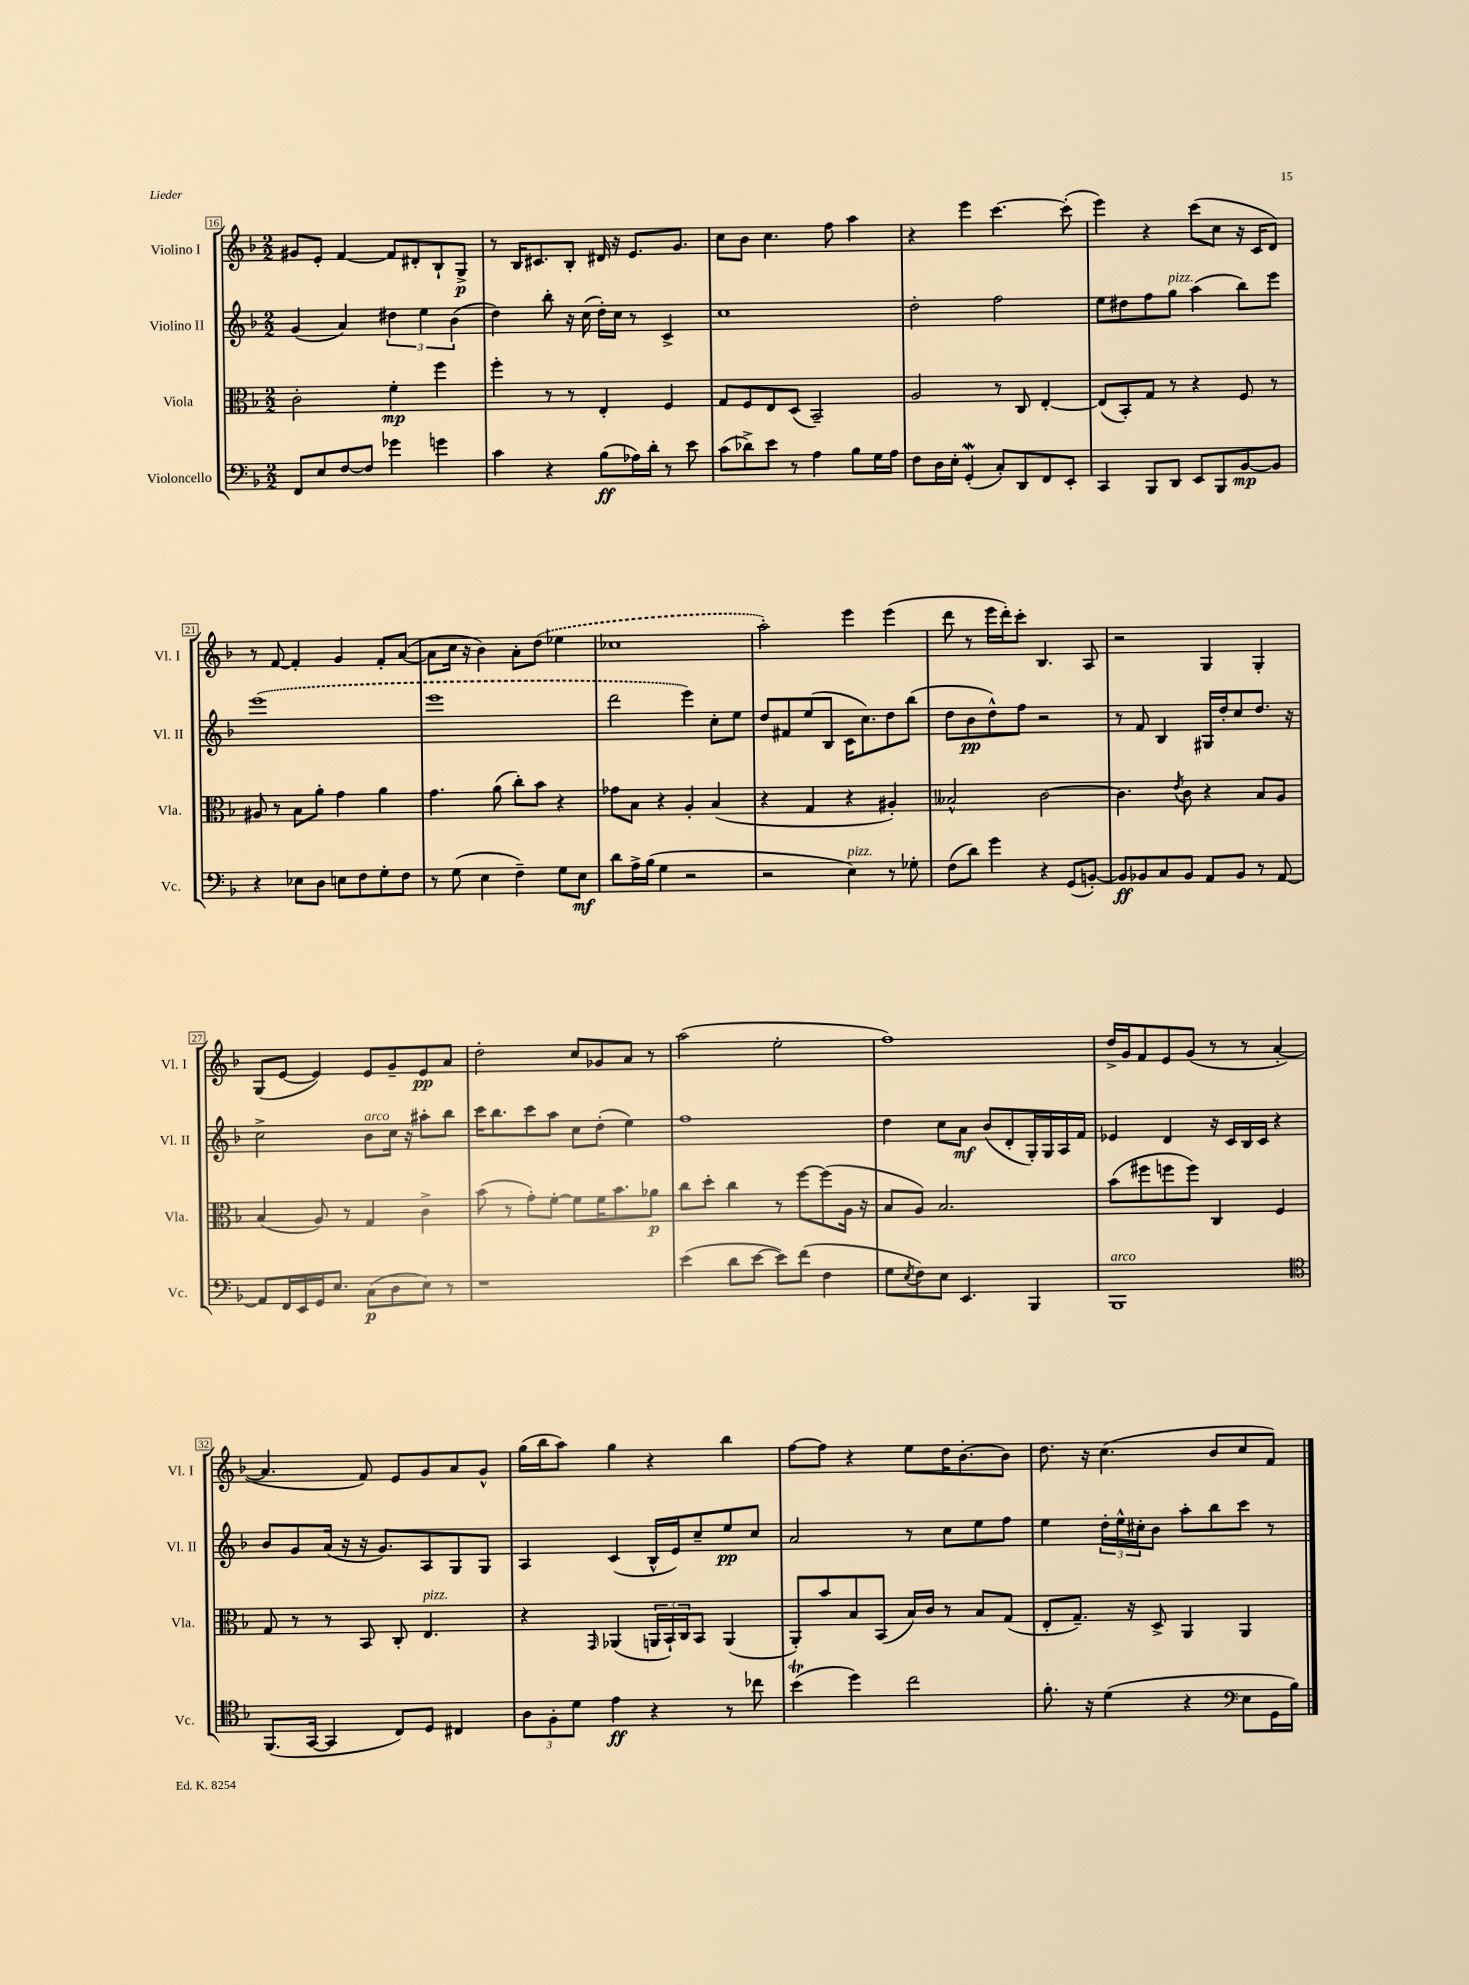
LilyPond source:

<<
\new StaffGroup <<
\new Staff = "s0" \with { instrumentName = "Violino I" shortInstrumentName = "Vl. I" } {
    \clef treble \key f \major \numericTimeSignature \time 2/2
    gis'8 e'8-. f'4~ f'8 dis'8-. bes8-! g8->\p |
    r8 bes16 cis'8. bes8-. dis'16 r16 e'8. g'8. |
    c''8 bes'8 c''4. f''8 a''4 |
    r4 e'''4 c'''4.~ c'''8-.( |
    e'''4) r4 c'''8( c''8 r16 c'16 d'8) |
    r8 f'8~ f'4-. g'4 f'8-. a'8~( |
    a'8 c''16 r16 bes'4) a'8-. \once \slurDashed d''8( ees''4 |
    ces''1 |
    a''2-.) e'''4 e'''4( |
    d'''8 r8 e'''16 d'''16-.) c'''8-. bes4. a8 |
    r2 g4 g4-. |
    g8( e'8~ e'4) e'8 g'8-- e'8\pp a'8 |
    d''2-. c''8 ges'8 a'8 r8 |
    a''2( e''2-. |
    f''1) |
    d''16-> g'16 f'8 e'8 g'8( r8 r8 a'4~-. |
    a'4. f'8) e'8 g'8 a'8 g'8-^ |
    g''16( bes''16 a''8) g''4 r4 bes''4 |
    f''8~ f''8 r4 e''8 d''16 bes'8.~-. bes'8 |
    d''8. r16 c''4.( bes'8 c''8 f'8) \bar "|." |
}
\new Staff = "s1" \with { instrumentName = "Violino II" shortInstrumentName = "Vl. II" } {
    \clef treble \key f \major \numericTimeSignature \time 2/2
    g'4( a'4) \tuplet 3/2 { dis''4 e''4 bes'4( } |
    d''4) bes''8-. r16 c''16( d''16-.) c''16 r8 c'4-> |
    c''1 |
    d''2-. f''2 |
    e''8 dis''8 f''8 g''8^\markup { \italic "pizz." } a''4( bes''8) e'''8 |
    \once \slurDashed e'''1( |
    e'''1 |
    d'''2 e'''4) c''8-. e''8 |
    d''8 fis'8 e''8( bes8 c'16 c''8.) d''8 bes''8( |
    d''8 bes'8\pp d''8-^) f''8 r2 |
    r8 f'8 bes4 gis16 d''16-. c''8 d''8. r16 |
    c''2-> bes'8^\markup { \italic "arco" } c''16 r16 ais''8-. bes''8 |
    c'''16 bes''8. c'''8 a''8 c''8 d''8-.( e''4) |
    f''1 |
    d''4 c''8 a'8\mf bes'8( d'8-. g16-.) g16 a16 f'16 |
    ees'4 d'4 r16 c'16 bes16 c'16 r4 |
    bes'8 g'8 a'16( r16 r16 g'8.) a8 g8 g8 |
    a4 c'4( bes16-^ e'16) c''8-- e''8\pp c''8 |
    a'2 r8 c''8 e''8 f''8 |
    e''4 \tuplet 3/2 { d''16-. e''16-^ cis''16-. } bes'8 a''8-. bes''8 c'''8 r8 \bar "|." |
}
\new Staff = "s2" \with { instrumentName = "Viola" shortInstrumentName = "Vla." } {
    \clef alto \key f \major \numericTimeSignature \time 2/2
    c'2-. f'4-.\mp f''4 |
    f''4-. r8 r8 e4-. f4 |
    g8 f8 e8 d8( bes,2--) |
    a2 r8 c8 e4~-. |
    e8( bes,8-.) g8 r8 r4 f8 r8 |
    ais8 r8 bes8 a'8-. g'4 a'4 |
    g'4. a'8( c''8-.) bes'8 r4 |
    ges'8 bes8 r4 a4-. bes4( |
    r4 g4 r4 ais4-.) |
    beses2-^ c'2~ |
    c'4. \acciaccatura { e'8 } c'8 r4 bes8 a8 |
    bes4( a8) r8 g4 c'4-> |
    bes'8( r8 g'8-.) f'8~-. f'8 f'16 bes'8. aes'8\p |
    c''8 d''8-. c''4 r8 f''8~ f''8( a16 r16 |
    bes8 a8) bes2. |
    bes'8( fis''8 f''8 f''8) c4 f4 |
    g8 r8 r8 bes,8 c8-. e4.^\markup { \italic "pizz." } |
    r4 \grace { g,16 } aes,4( \tuplet 3/2 { a,16 bes,16-!) c16 } bes,8 a,4( |
    a,8-.) bes'8 bes8 bes,8( bes16) c'16 r8 bes8 g8( |
    e8-. g8.--) r16 d8-> a,4 a,4 \bar "|." |
}
\new Staff = "s3" \with { instrumentName = "Violoncello" shortInstrumentName = "Vc." } {
    \clef bass \key f \major \numericTimeSignature \time 2/2
    f,8 e8 f8~ f8 ges'4 g'4 |
    c'4 r4 bes8\ff( aes16) d'16-. r8 e'8 |
    c'8( des'8->) e'8 r8 a4 bes8 g16 a16 |
    f8 d16 e16-. g,4-.\mordent( c8-.) d,8 f,8 e,8-. |
    c,4 bes,,8 d,8 e,8 bes,,8 bes,8~\mp bes,8 |
    r4 ees8 d8 e8 f8 g8-. f8 |
    r8 g8( e4 f4--) g8 e8\mf |
    d'8 a16-> bes16( g4 r2 |
    r2 e4^\markup { \italic "pizz." }) r8 ges8-. |
    f8( d'8) g'4 r4 g,8( b,8~-.) |
    b,8\ff bes,8 c8 bes,8 a,8 bes,8 r8 a,8~ |
    a,8 f,16 e,16 g,16 e8. c8\p( d8 e8) r8 |
    r1 |
    e'4( d'8 e'8~ e'8) f'8( f4 |
    g8 \acciaccatura { e8 } f8) e8 e,4. bes,,4 |
    bes,,1^\markup { \italic "arco" } |
    \clef tenor f,8.( g,16~ g,4 c8) d8 cis4 |
    \tuplet 3/2 { a8 f8-. d'8 } e'4\ff r4 r8 ces''8 |
    bes'4\trill( d''4) c''2 |
    f'8.-. r16 d'4( r4 \clef bass e8 g,16 bes16) \bar "|." |
}
>>
>>
\layout { \context { \Score currentBarNumber = #16 \override BarNumber.stencil = #(make-stencil-boxer 0.1 0.3 ly:text-interface::print) } }
